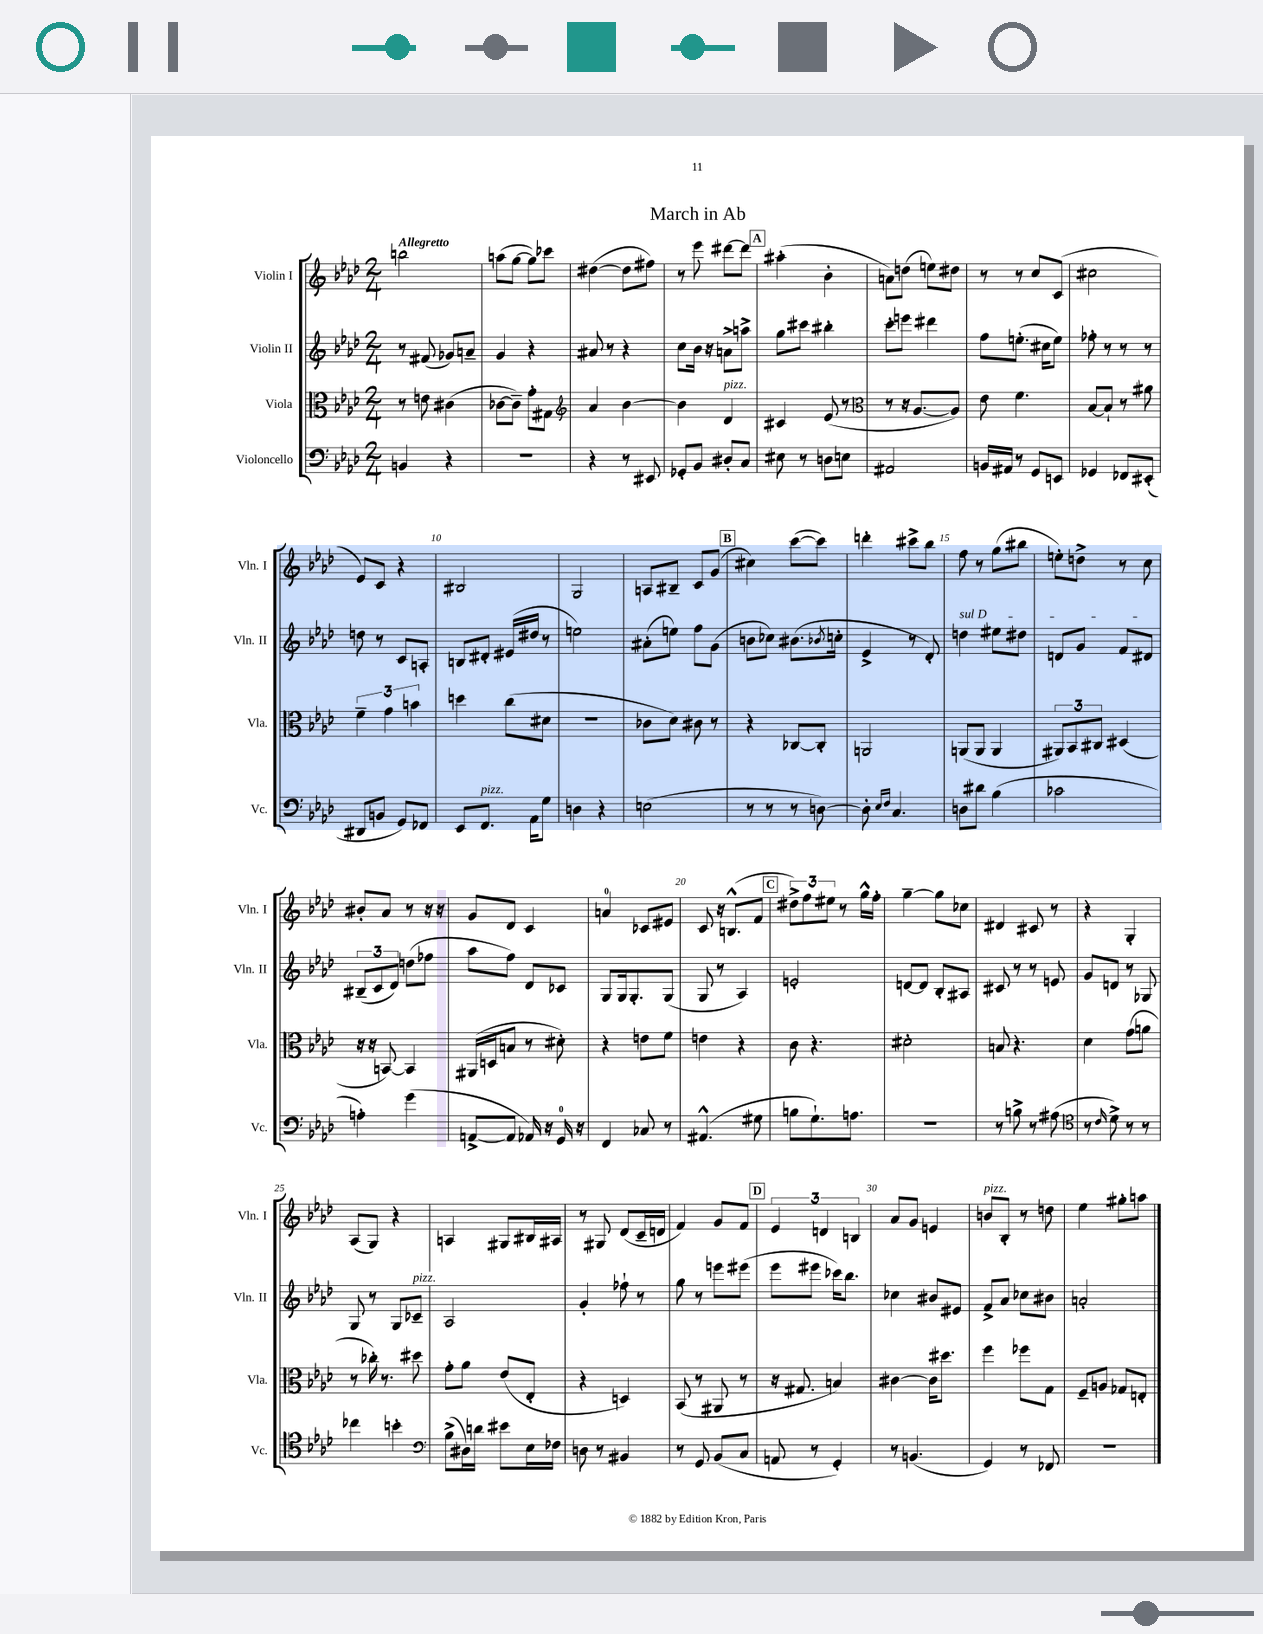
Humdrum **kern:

**kern	**kern	**kern	**kern
*staff4	*staff3	*staff2	*staff1
*clefF4	*clefC3	*clefG2	*clefG2
*k[b-e-a-d-]	*k[b-e-a-d-]	*k[b-e-a-d-]	*k[b-e-a-d-]
*M2/4	*M2/4	*M2/4	*M2/4
4BB	8r	8r	2bb
.	8e	(8f#	.
4r	(4c#	8g-)	.
.	.	8a~	.
=	=	=	=
2r	[8c-	4g	(8aa
.	8c-~])	.	[8gg
.	8g'	4r	8gg])
.	8G#	.	8ccc-
=	=	=	=
*	*clefG2	*	*
4r	4a-	8a#	([4dd#
.	.	8r	.
8r	[4b-	4r	8dd#]
8EE#	.	.	8ff#)
=	=	=	=
8GG-'	4b-]	8cc	8r
8BB-	.	16b-	8eee-
.	.	16r	.
8D#'	4d-	8a^	[8ddd#
8C	.	8aa^	8ddd#]
=	=	=	=
8E#	4c#	8gg	(4aa#'
8r	.	8ccc#	.
8D	(8e-	4bb#'	4b-'
8E	8r	.	.
=	=	=	=
*	*clefC3	*	*
2AA#	8r	8ccc'	8a)
.	16r	8eee	(8dd
.	[8.A-	.	.
.	.	4ddd#	8ee)
.	8A-])	.	8dd#
=	=	=	=
16BB	8e-	8ff	8r
16AA#	.	.	.
8r	4.f	(8.ee'	8r
8GG	.	.	8cc
.	.	16cc#	.
8EE	.	8ee)	(8c
=	=	=	=
4GG-	[8B-	8ff-'	2cc#
.	8B-`]	8r	.
8FF-	8r	8r	.
(8EE#'	8a#	8r	.
=	=	=	=
8DD#	6f~	8dd	8e-)
8BB	.	8r	8c
.	6g	.	.
8GG)	.	8c	4r
.	6b	.	.
8FF-	.	8A'	.
=	=	=	=
8EE-	4dd	8B	2B#
8.FF	.	8d#'	.
.	(8cc	(16e#	.
16AA-	.	16dd#	.
8G	8d#	8r	.
=	=	=	=
4D	2r	2ee)	2G
4r	.	.	.
=	=	=	=
(2E	8c-	(8a#'	8A
.	8d-)	8ee)	8B#~
.	8c#	8ff	8c
.	8r	(8g	(8g
=	=	=	=
8r	4r	8b	4cc#)
8r	.	8cc-)	.
8r	[8C-	(8.b#	([8ccc
[8D)	8C-']	.	8ccc])
.	.	8qb-	.
.	.	16cc'	.
=	=	=	=
8D']	2AA	4e-^	4ddd'
16qqE-	.	.	.
16qqF	.	.	.
4.C	.	.	.
.	.	8r	8ccc#^
.	.	8d-')	8bb-
=	=	=	=
8D	(8AA	4dd	8ff
8d#	8AA	.	8r
(4B-	4AA	8ee#	(8gg
.	.	8dd#	8bb#
=	=	=	=
2c-	12AA#)	8d	8ee')
.	12BB-	.	.
.	.	8g	8dd^
.	12C#	.	.
.	(4D#	8f	8r
.	.	8d#	8cc
=	=	=	=
4A')	16r	(12B#~	8b#'
.	16r	.	.
.	.	12c	.
.	[8BB)	.	8a-
.	.	12d-)	.
(4g	4BB]	(8dd	8r
.	.	8ff-	16r
.	.	.	16r
=	=	=	=
[8AA^	(16AA#	8aa-	8g
.	16D	.	.
8AA]	8B	8ff)	8d-
16AA-)	8r	8d-	4c
16r	.	.	.
16GG	8d#')	8c-	.
16r	.	.	.
=	=	=	=
4FF	4r	8G	4a
.	.	16G	.
.	.	8.G'	.
8C-	8e	.	8c-
8r	8f	(8G	8e#
=	=	=	=
(4.AA#^^	4e	8G	8c
.	.	8r	16r
.	.	.	(8.B^^
.	4r	4A-)	.
8G#	.	.	8f
=	=	=	=
8B	8c	2e'	12dd#^)
.	.	.	12ff
8.G`)	4.r	.	.
.	.	.	12ee#
.	.	.	8r
8.A	.	.	.
.	.	.	16gg^^
.	.	.	16ff'
=	=	=	=
2r	2d#'	[8d	[4gg~
.	.	8d]	.
.	.	8B-'	8gg]
.	.	8A#	8cc-
=	=	=	=
8r	8B	8c#	4d#
8B^	4.r	8r	.
8r	.	8r	8c#
(8A#	.	8e	8r
=	=	=	=
*clefC4	*	*	*
8r	4d-	8g	4r
16qqc	.	.	.
8d-^)	.	8d	.
8r	(8g	8r	4G'
8r	8a	8G-	.
=	=	=	=
4cc-	8r	8G	(8A-
.	16cc-')	8r	8G)
.	8.r	.	.
4b'	.	8G	4r
.	8dd#	8c-~	.
=	=	=	=
*clefF4	*	*	*
(8B-^	8g'	2A-	4A
16D#)	8a-	.	.
16d	.	.	.
8e#	(8e-	.	8G#
16E-	8E-'	.	16B#
16F-	.	.	16A#
=	=	=	=
8D	4r	4g'	8r
8r	.	.	8G#
4BB#	4D)	8ff-`	(8d-
.	.	8r	16c~
.	.	.	16d
=	=	=	=
8r	(8BB-	8gg	4f)
8GG	8r	8r	.
(8BB-	8AA#	8eee	8g
8C	8r	(8eee#	8f
=	=	=	=
8AA	16r	8eee-	6e-
.	8.G#	.	.
8r	.	8eee#	.
.	.	.	6d
4GG')	4B)	16ccc-)	.
.	.	8.bb-	.
.	.	.	6B
=	=	=	=
8r	[4c#	4cc-	8a-
(4.BB	.	.	8g
.	16c#]	8b#	4e
.	8.dd#	.	.
.	.	8e#	.
=	=	=	=
4GG)	4ff	8f^	8b
.	.	8a-	8B-'
8r	8ff-	8cc-	8r
8FF-	8G	8b#	8dd
=	=	=	=
2r	8F~	2a'	4ee-
.	8A	.	.
.	8G-	.	8gg#'
.	8E'	.	8aa
==	==	==	==
*-	*-	*-	*-
